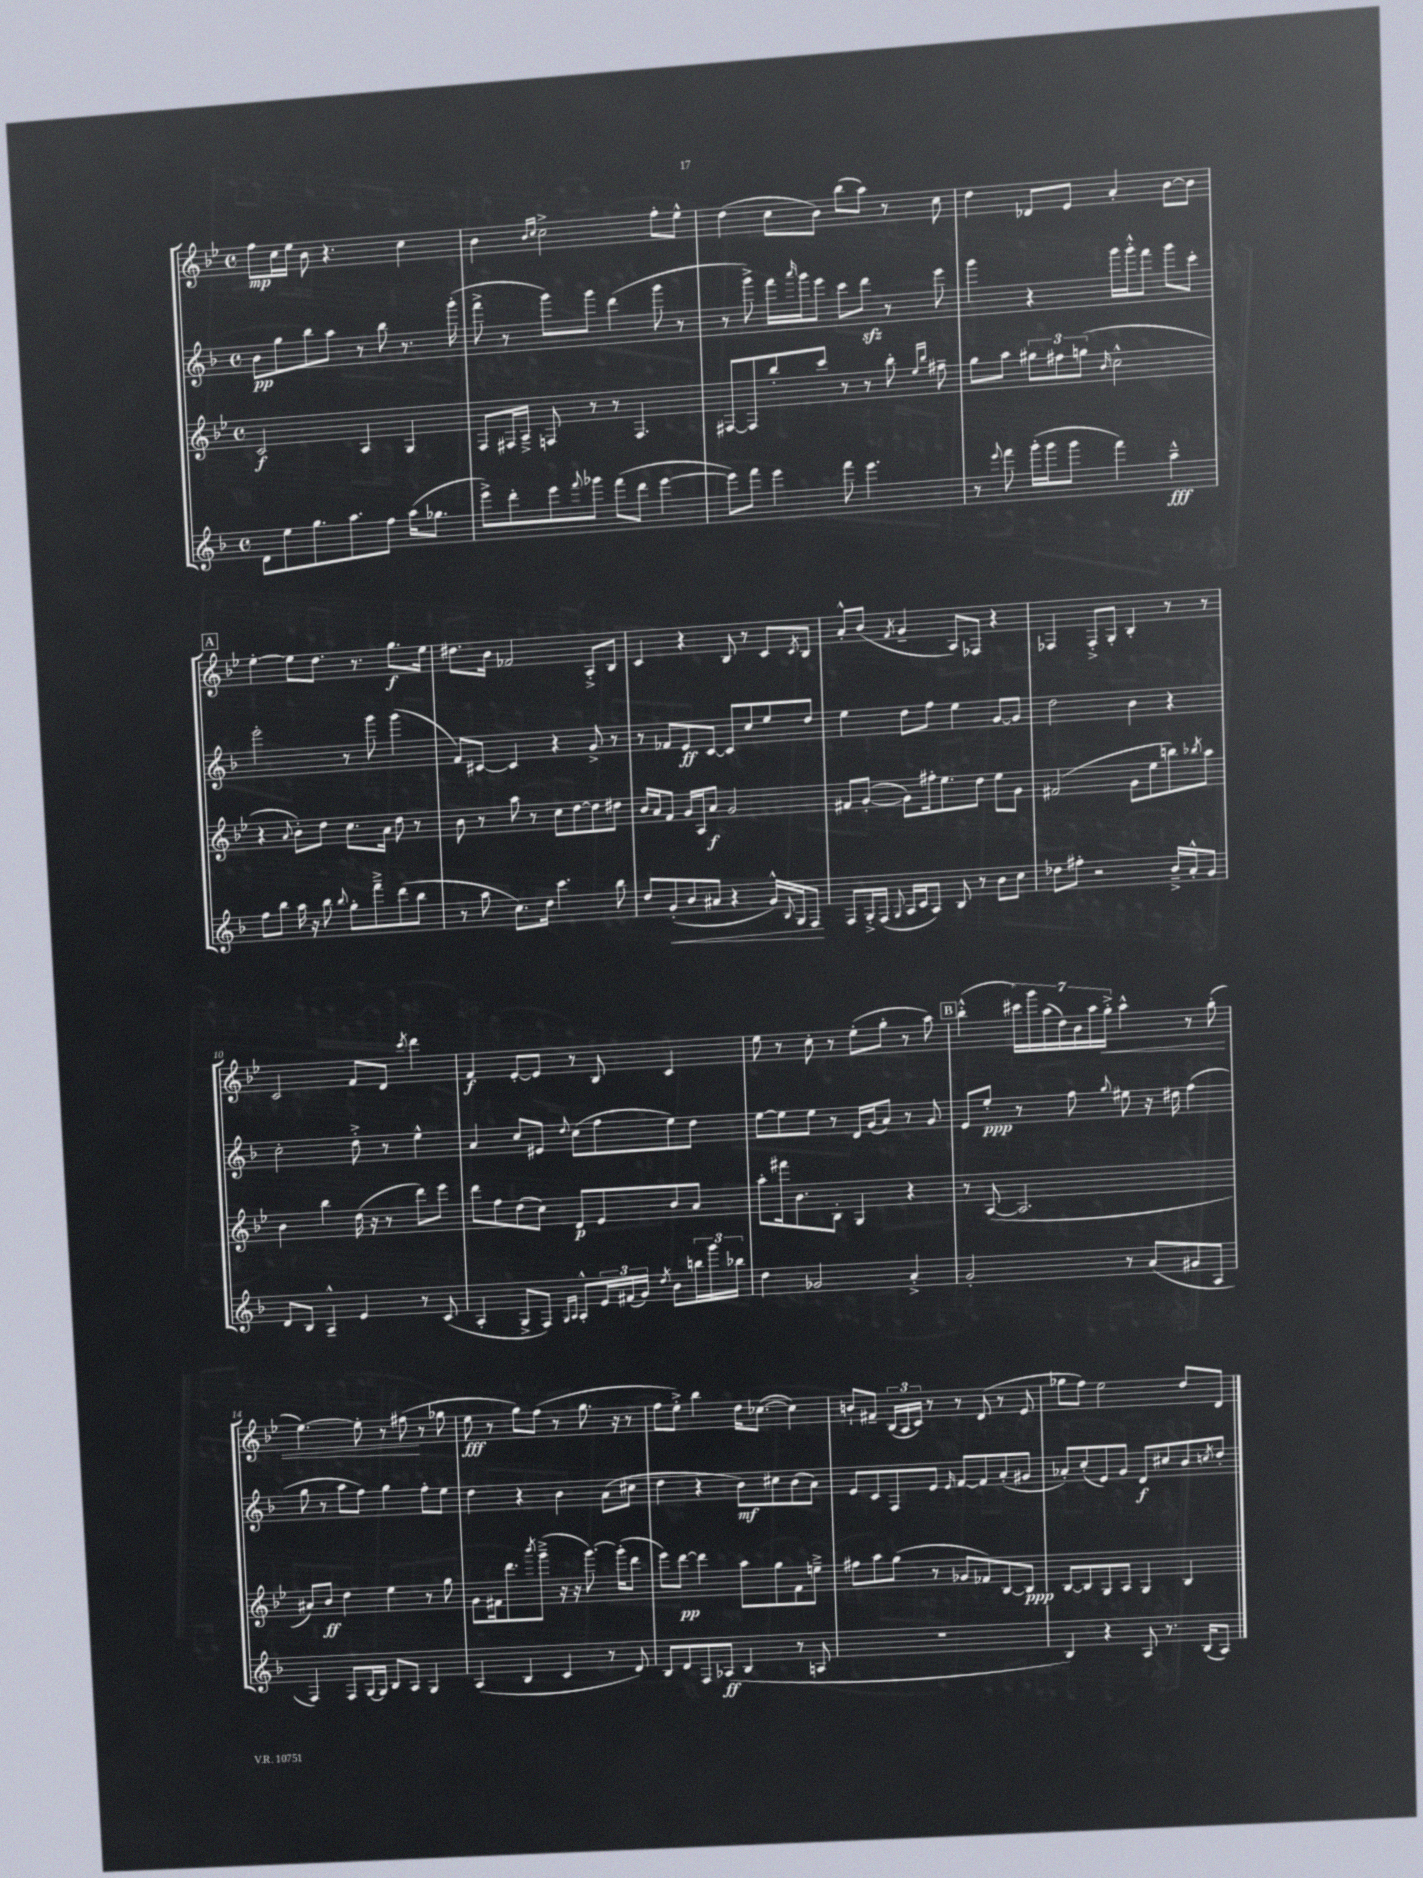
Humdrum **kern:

**kern	**kern	**kern	**kern
*staff4	*staff3	*staff2	*staff1
*clefG2	*clefG2	*clefG2	*clefG2
*k[b-]	*k[b-e-]	*k[b-]	*k[b-e-]
*M4/4	*M4/4	*M4/4	*M4/4
*met(c)	*met(c)	*met(c)	*met(c)
8d\L	2c/	8b-\L	8ff\L
8ee\	.	8gg\	16cc\L
.	.	.	16ee-\JJ
8.gg\	.	8bb-\	8b-\
.	.	8aa\J	4.r
8.aa\	.	.	.
.	4A/	8r	.
8ff\J	.	8bb-\	.
(16aa\LK	4G/	8.r	4cc\
8.gg-\J	.	.	.
.	.	(16ggg'\	.
=	=	=	=
8eee^\L)	8F/L	8fff^\	4b-\
8ddd'\	16F#/L	8r	.
.	16A~^/JJ	.	.
.	.	.	16qqb-/LL
.	.	.	16qqcc/JJ
8eee\	8F/	8ggg\L)	2cc^\
8qqfff/	.	.	.
8ggg-\J	8r	8ggg\J	.
(8fff\L	8r	(4ddd\	.
8ddd\J	4.F/	.	.
[4eee\	.	8ggg\	8ff'\L
.	.	8r	8ee-^^\J
=	=	=	=
8eee\]L)	[8F#/L	8r	(4dd\
8fff\J	8F#/]	8ggg^\)	.
4eee\	8bb-'/	16fff\LL	8cc\L
.	.	16qqaaa/	.
.	.	16ggg\J	.
.	8ccc/J	8eee\J	8b-\J)
8fff\	8r	8ccc\L	(8bb-\L
4.eee\	8r	8ddd\J	8aa\J)
.	8bb-'\	8r	8r
.	16qqee-/LL	.	.
.	16qqbb-/JJ	.	.
.	8ff#~\	8eee\	8cc\
=	=	=	=
8r	8gg\L	4ggg\	4dd\
8qqeee/	.	.	.
8fff\	8aa\J	.	.
(16ggg'\LL	12gg#\L	4r	8d-/L
16ggg\J	.	.	.
.	12ff#\	.	.
8ggg\J	.	.	8e-/J
.	(12gg\J	.	.
.	16qqb-/	.	.
4fff\)	2cc^^\	16ggg\LL	4a'/
.	.	16ggg'^^\J	.
.	.	8fff\J	.
4aa~^^\	.	8ggg\L	[8b-\L
.	.	8ccc'\J	8b-\]J
=	=	=	=
8ff\L	4r	2eee'\	[4ee-'\
8bb-\J	.	.	.
.	8qqa/	.	.
16aa\	8b-'\L)	.	8ee-\]L
16r	.	.	.
8bb-\	8dd\J	.	8.dd\J
8qqbb-/	.	.	.
8gg'\L	8.cc\L	8r	.
.	.	.	8.r
8fff~^\	.	8ggg\	.
.	16a\Jk	.	.
(8ddd\	8dd\	(4ggg\	8.gg\L
8bb-\J	8r	.	.
.	.	.	16ee-\Jk
=	=	=	=
8r	8b-\	8f/L)	8.dd#\L
8aa\	8r	[8c#/J	.
.	.	.	16b-\Jk
8.cc\L)	8aa\	4c#/]	2f-/
.	8r	.	.
16dd\Jk	.	.	.
4.ccc\	8cc\L	4r	.
.	[8dd\	.	.
.	8dd\]	8g^/	8A'^/L
8bb-\	8dd#\J	8r	8B-/J
=	=	=	=
8dd/L	16b-/LL	8r	4c/
.	16a/J	.	.
(8g'/	8f/J	8f-/L	.
8b-/	16g/LL	8e/	4r
.	16A/J	.	.
8a#/J	8a/J	[8c/J	.
4r	2g/	8c/]L	8B-/
.	.	8cc/	8r
16g^^/LL)	.	8ee/	8c/L
8qqB-/	.	.	.
16G/J	.	.	.
.	.	.	8qc/
8F/J	.	8dd/J	8B-/J
=	=	=	=
8F/L	8f#/L	4ee\	8a'^^/L
16G'^/L	([8g'/J	.	(8b-/J
(16F/JJ	.	.	.
8qqG/	.	.	8qf/
16A/LL	8g\]L)	8dd\L	4g~/
16c/J	.	.	.
8A/J)	16ff#'\k	8ff\J	.
.	8.ee-\	.	.
8B-/	.	4ee\	8A/L)
8r	8dd\J	.	8F-/J
8b-\L	8ee-\L	[8g/L	4r
8cc\J	8g\J	8g/]J	.
=	=	=	=
8dd-\L	(2f#/	2dd\	4F-/
8ff#'\J	.	.	.
2r	.	.	8F-'^/L
.	.	.	8G'/J
.	8g\L	4b-\	4B-'/
.	8ee-\	.	.
16b-~^/LL	8bb\)	4r	8r
16a'^^/J	.	.	.
.	8qbb-/	.	.
8g/J	8aa\J	.	8r
=	=	=	=
8d/L	4b-\	2cc'\	2c/
8B-/J	.	.	.
4A~^^/	4bb-\	.	.
4e/	(16dd\	8dd'^\	8f/L
.	16r	.	.
.	8r	8r	8d/J
.	.	.	8qccc/
8r	8ddd\L)	4ee^^\	4ddd\
(8c/	8eee-\J	.	.
=	=	=	=
4A'/	8ddd\L	4a/	4f/
.	8ff\	.	.
8G^/L	(8dd\	8cc/L	[8e-'/L
8F/J)	8cc\J)	8e#/J	8e-/]J
16qqG/LL	.	.	.
16qqA/JJ	.	8qqdd/	.
8A'^^/L	8d/L	(8cc\L	8r
24e/L	8e-/	8ff\	8B-/
(24f#/	.	.	.
24g/JJ)	.	.	.
8qdd/	.	.	.
8b-\L	8b-/	8ee\)	4c/
24bb\L	8a/J	8dd\J	.
24ggg\	.	.	.
24bb-\JJ	.	.	.
=	=	=	=
4dd\	8aa'\L	[8ee\L	8ee-\
.	16fff#\k	8ee\]	8r
.	8.b-\	.	.
2g-/	.	8ee\J	8cc'\
.	8B-'\J	8r	8r
.	4G/	16d/LL	(8ee-'\L
.	.	(16g/J	.
.	.	8a/J)	8gg'\J
4a'^/	4r	8r	8r
.	.	8g/	8aa\)
=	=	=	=
2g'/	8r	8e/L	(4bb-'^^\
.	([8A/	8ee'/J	.
.	2.A/]	8r	28ccc#\LL)
.	.	.	28ggg\
.	.	.	(28aa\
.	.	.	28dd\)
.	.	8ff\	.
.	.	.	28b-\
.	.	.	28aa\
.	.	.	28gg'^\JJ
.	.	8qqgg/	.
8r	.	8ee#\	4aa^^\
(8a/L	.	16r	.
.	.	16dd#\	.
8g#/	.	(4ff\	8r
8A/J	.	.	(8gg'\
=	=	=	=
4F/)	8a#/L)	8gg\	[4.ee-\)
.	8b-/J	8r	.
8F/L	4dd\	8aa\L	.
[16G/L	.	8ff\J)	8ee-'\]
16G/]JJ	.	.	.
8B-/L	4ee-\	4gg\	8r
8A/J	.	.	(8ff#\
4G/	8r	8ff'\L	8r
.	8gg\	8ee\J	8gg-\
=	=	=	=
(4A/	8g\L	4dd\	8ee-\
.	16f#\k	.	8r
.	8.ddd\	.	.
4B-/	.	4r	8gg\L)
.	8qbbb-/	.	.
.	(8ggg~^\J	.	(8ff\J
4c/	16r	4b-\	8r
.	16r	.	.
.	[8.ggg\)	.	8.gg\
8r	.	(8a\L	.
.	(16ggg'\]LK	.	16r
8d/)	8ddd\J	8cc#\J	8r
=	=	=	=
8B-/L	8eee-\L)	4dd\	8ff\L
8d/	[8ddd\J	.	8ee-'^\J)
8F/	4ddd\]	4r	4bb-\
(8A-/J	.	.	.
4B-/	8aa\L	8b-\L)	16dd\LK
.	.	.	([8.cc-\J
.	8gg\	8cc#\	.
8r	8f\	(8b-\	4cc-\])
8A/	8ee~^\J	8a\J)	.
=	=	=	=
1r	8ff#\L	8e/L	8b`/L
.	8aa\	8c/	8f#~/J
.	(8gg\J	8F/	(24B-/LL
.	.	.	24A/
.	.	.	24c/JJ)
.	8r	8e/J	8r
.	.	16qqe/	.
.	8g-/L	[8f/L	8r
.	8f-/)	8f/]	(8d/
.	[8B-/	(8a'/	8r
.	8B-/]J	8g#/J	8e-/
=	=	=	=
4B-/)	[8B-/L	8a-'/L)	8gg-\L
.	8B-/]	(8cc'/	8ff\J)
4r	8G/	8e/)	2ee-\
.	8A/J	8g/J	.
8A/	4G/	8d/L	.
8.r	.	8cc#/	.
.	4B-/	8b-/	8dd/L
(16B-/LK	.	.	.
.	.	8qcc/	.
8A/J)	.	8dd'/J	8d/J
==	==	==	==
*-	*-	*-	*-
